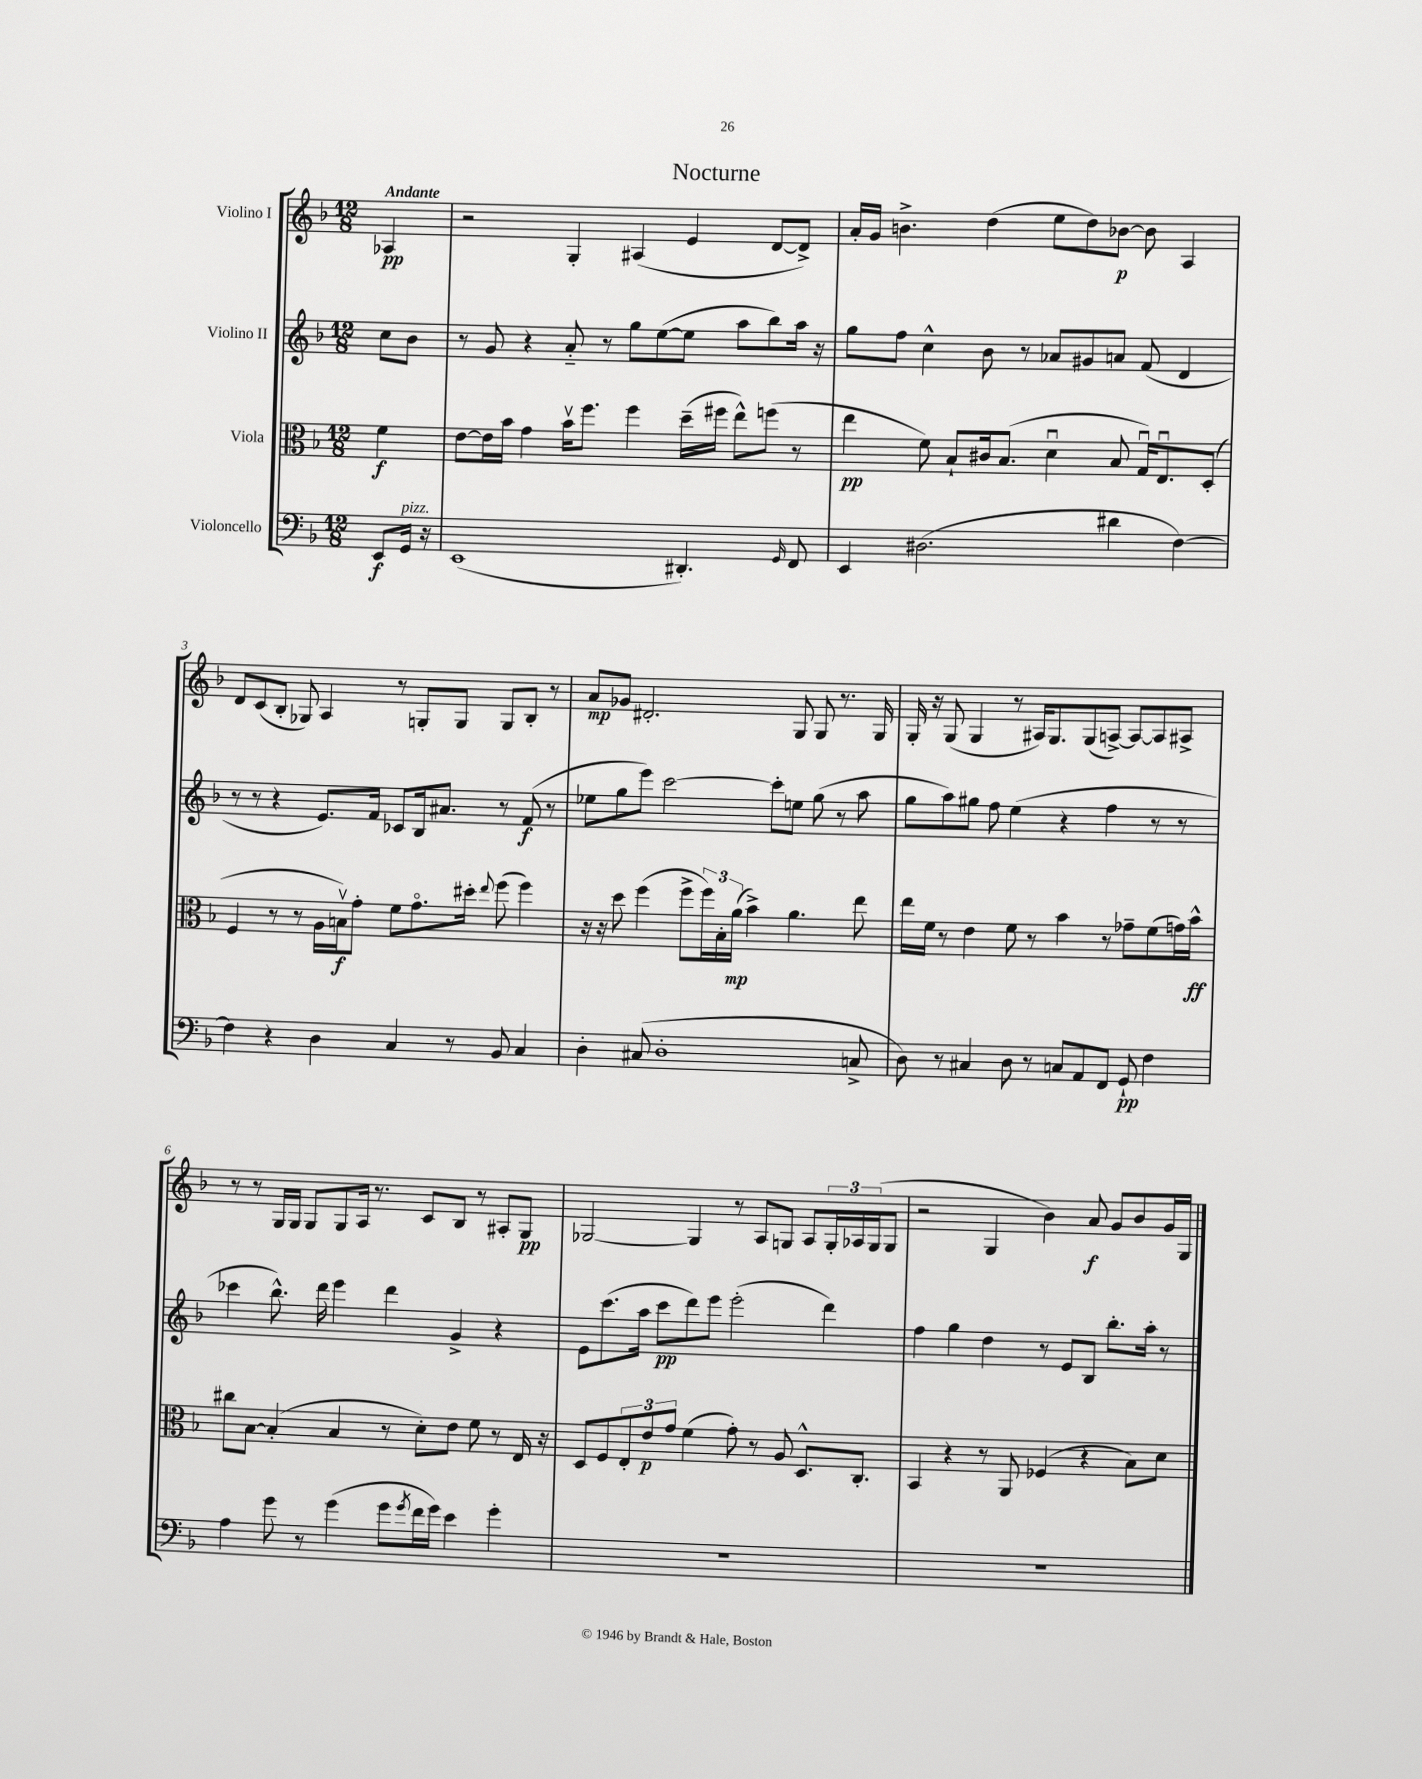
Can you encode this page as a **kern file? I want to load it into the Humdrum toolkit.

**kern	**kern	**kern	**kern
*staff4	*staff3	*staff2	*staff1
*clefF4	*clefC3	*clefG2	*clefG2
*k[b-]	*k[b-]	*k[b-]	*k[b-]
*M12/8	*M12/8	*M12/8	*M12/8
8EE	4f	8cc	4A-
16GG	.	8b-	.
16r	.	.	.
=	=	=	=
(1EE	[8e	8r	2r
.	16e]	8g	.
.	16b-	.	.
.	4g	4r	.
.	16b-v	8a'~	4G'
.	8.ff	.	.
.	.	8r	.
.	4ff	8gg	(4A#
.	.	([8ee	.
4.DD#')	(16dd~	8ee]	4e
.	16ff#	.	.
.	8ee^^)	8aa	.
.	(8ff	8bb-)	[8d
16qqGG	.	.	.
8FF	8r	16aa	8d^])
.	.	16r	.
=	=	=	=
4EE	4ee	8gg	16a'
.	.	.	16g
.	.	8ff	4.b^
(2.D#	8f)	4cc^^	.
.	8B-`	.	.
.	16c#	8b-	(4dd
.	(8.B-	.	.
.	.	8r	.
.	4du	8a-	8ee
.	.	8g#	8dd)
4d#	8B-	8a	[8b-
.	16Gu)	(8f	8b-]
.	8.Eu	.	.
[4F)	.	4d	4A
.	(8D'	.	.
=	=	=	=
4F]	4F	8r	8d
.	.	8r	(8c
4r	8r	4r	8B-'
.	8r	.	8G-)
4D	16A	8.e)	4A
.	16Bv)	.	.
.	8g'	.	.
.	.	16f	.
4C	8f	8c-	8r
.	8.go	16B-	8G'
.	.	8.a#	.
8r	.	.	8G
.	16dd#'	.	.
.	8qqee	.	.
8BB-	(8ff	8r	8G
4C	4ff)	(8f	8B-'
.	.	8r	8r
=	=	=	=
4D'	16r	8ee-	8a
.	16r	.	.
.	8dd	8gg	8g-
(8C#	(4ff	8eee)	2.d#'
1D'	.	[2ccc	.
.	8ff^	.	.
.	24ff)	.	.
.	24B-'	.	.
.	(24a	.	.
.	4b-^)	.	.
.	.	8ccc']	.
.	4.a	8ee	8G
.	.	(8gg	8G
.	.	8r	8.r
8C^	8ee	8aa	.
.	.	.	16G
=	=	=	=
8D)	16ee	8gg	16G'
.	16f	.	16r
8r	8r	8aa)	(8G
4C#	4e	8gg#	4G
.	.	8ff	.
8D	8f	(4ee	8r
8r	8r	.	16A#)
.	.	.	8.G
8C	4b-	4r	.
8AA	.	.	(8G
8FF	8r	4ff	[8A^)
8GG`	8g-~	.	8A_
4F	(8f	8r	8A]
.	16g)	8r	8A#^
.	16b-^^	.	.
=	=	=	=
4A	8cc#	4ccc-	8r
.	[8B-	.	8r
8g	(4B-']	8.bb-^^)	16G
.	.	.	16G
8r	.	.	8G
.	.	16ddd	.
(4g	4B-	4eee	8G
.	.	.	16A
.	.	.	8.r
8g	8r	4ddd	.
8qg	.	.	.
16f	8d')	.	8c
16g)	.	.	.
4e	8e	4g^	8B-
.	8f	.	8r
4g'	8r	4r	8A#'
.	16E	.	8G
.	16r	.	.
=	=	=	=
1.r	8D	8e	[2G-
.	8F	(8.ccc	.
.	12E'	.	.
.	.	16aa	.
.	12e	.	.
.	.	8ccc	.
.	12g	.	.
.	(4f	8ddd)	4G-]
.	.	8eee	.
.	8g')	(2eee'	8r
.	8r	.	8A
.	8A	.	8G
.	8.D^^	.	8A
.	.	4ddd)	24G'
.	.	.	24A-
.	8.C'	.	.
.	.	.	(24G
.	.	.	8G
=	=	=	=
1.r	4BB-	4ff	2r
.	4r	4gg	.
.	8r	4dd	4G
.	8AA	.	.
.	(4F-	8r	4b-)
.	.	8e	.
.	4r	8B-	8a
.	.	8.bb-'	8g
.	8B-)	.	8b-
.	.	16aa'	.
.	8d	8r	16g
.	.	.	16G
==	==	==	==
*-	*-	*-	*-
